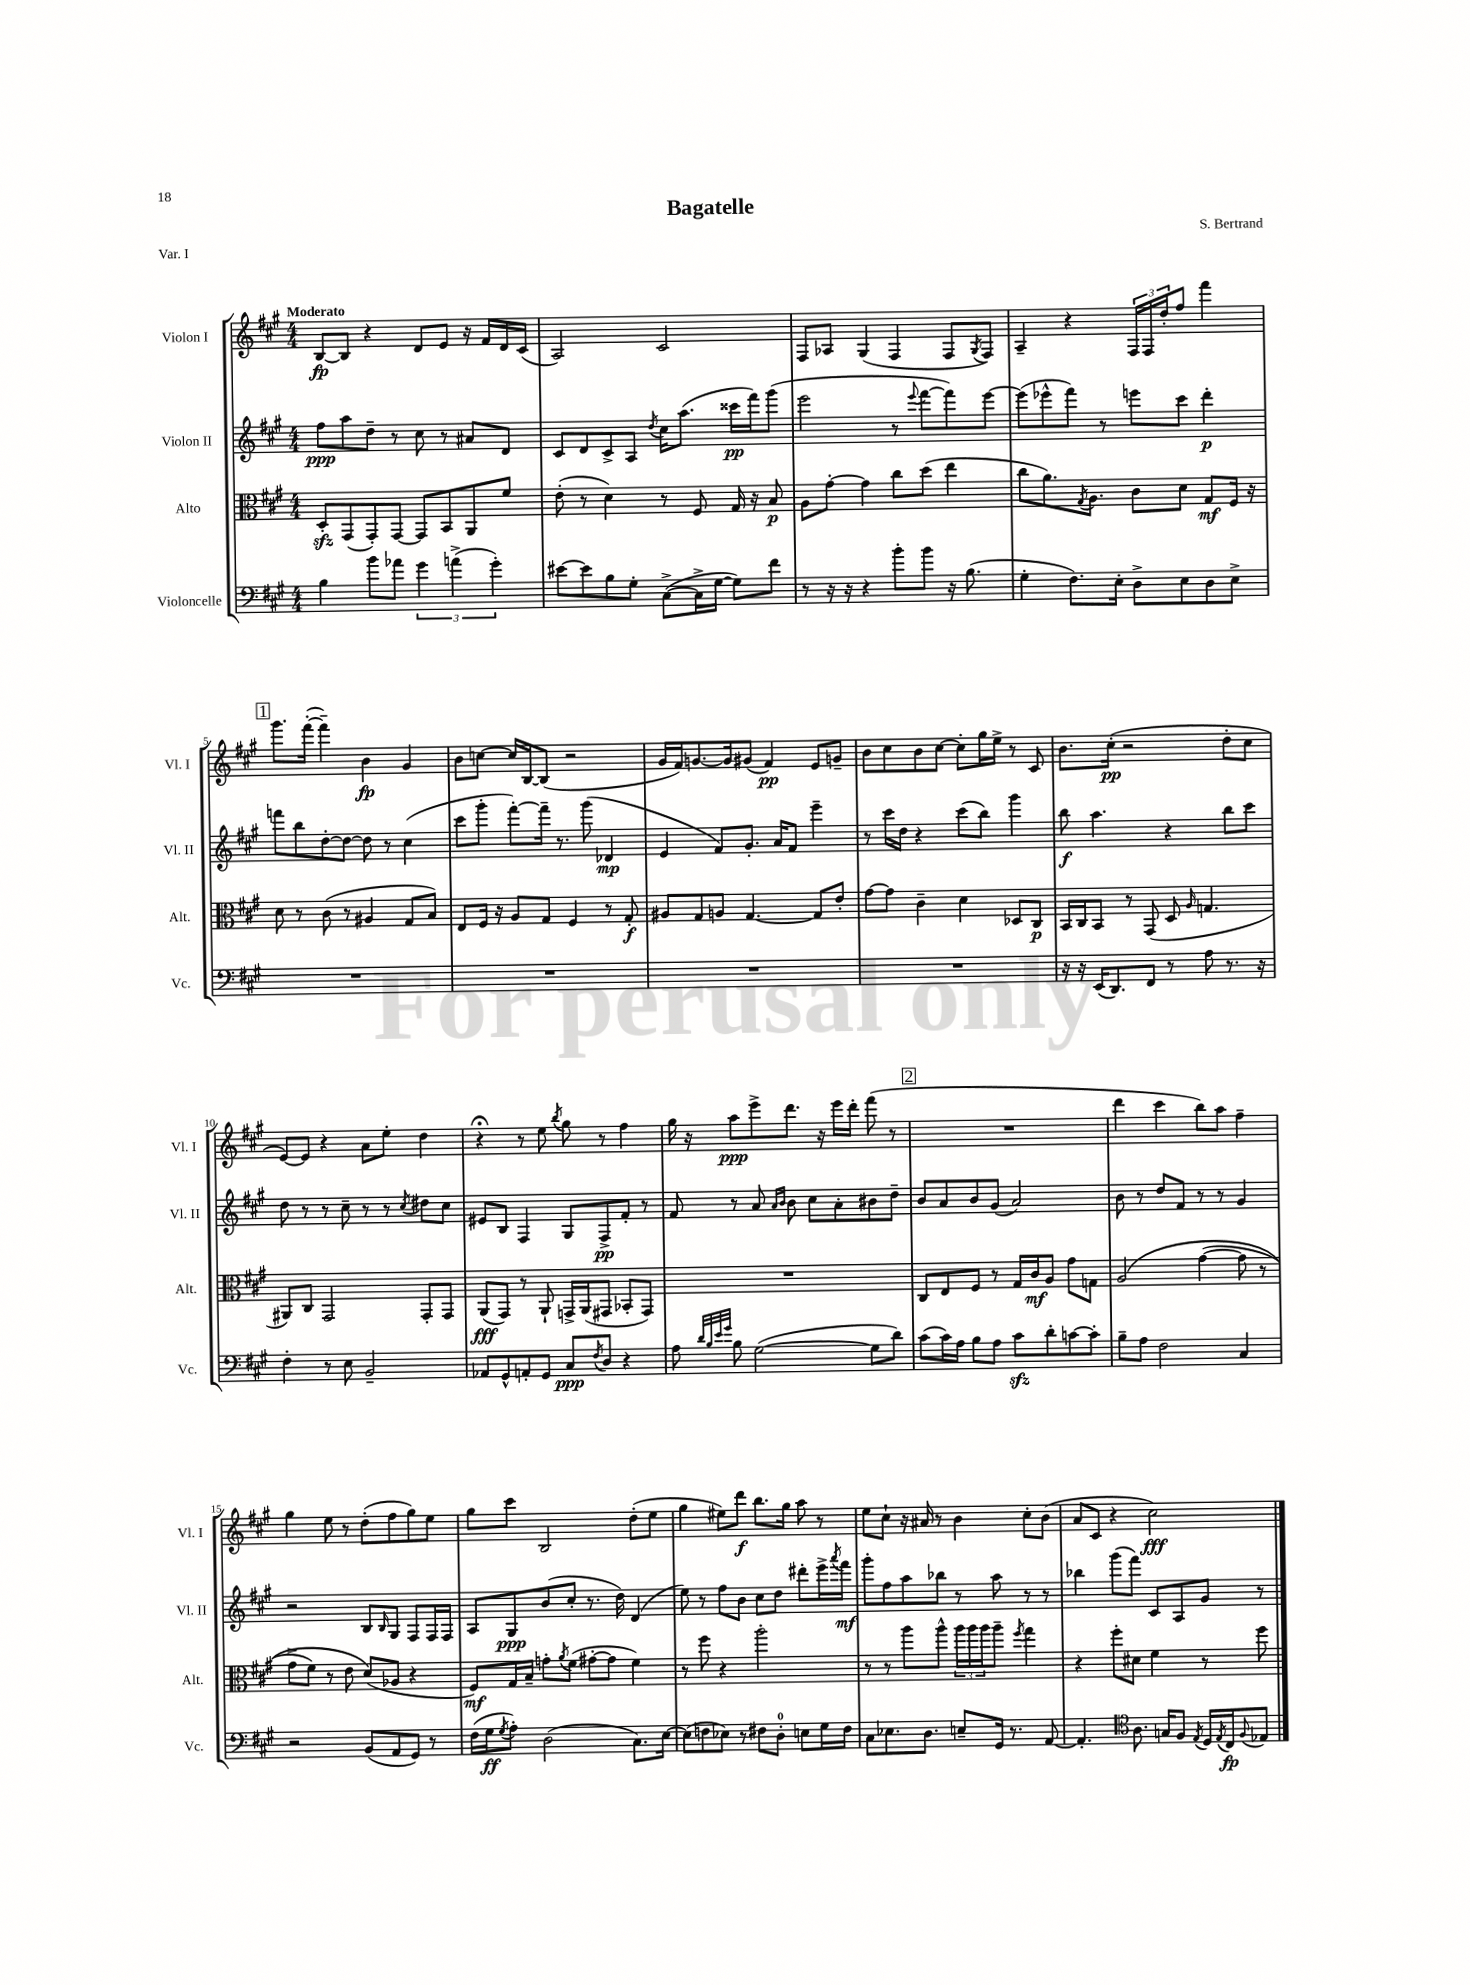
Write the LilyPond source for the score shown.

\header { title = "Bagatelle" composer = "S. Bertrand" piece = "Var. I" }
<<
\new StaffGroup <<
\new Staff = "s0" \with { instrumentName = "Violon I" shortInstrumentName = "Vl. I" } {
    \clef treble \key a \major \numericTimeSignature \time 4/4 \tempo "Moderato"
    b8~\fp b8 r4 d'8 e'8 r16 fis'16 d'16 cis'16( |
    a2) cis'2 |
    fis8 aes8 gis4( fis4 fis8 \acciaccatura { gis8 } fis8) |
    a4-- r4 \tuplet 3/2 { fis16 fis16 d''16-. } fis''8 fis'''4 |
    \mark \markup { \box "1" } gis'''8. fis'''16~-.( fis'''4--) b'4\fp gis'4 |
    b'8 c''8~ c''16 b16~ b8( r2 |
    gis'16 fis'16) g'8.~ g'16 gis'8( fis'4\pp) e'8 g'8-- |
    b'8 cis''8 b'8 cis''8~ cis''8-. gis''16 e''16-> r8 cis'8 |
    b'8. cis''16-.\pp( r2 d''8-. cis''8 |
    e'8~) e'8 r4 a'8 e''8-. d''4 |
    r4\fermata r8 e''8 \acciaccatura { b''8 } gis''8 r8 fis''4 |
    gis''16 r16 a''8\ppp e'''8-> d'''8. r16 e'''16 d'''16-. fis'''8( r8 |
    \mark \markup { \box "2" } R1 |
    d'''4 cis'''4 b''8) a''8 fis''4-- |
    gis''4 e''8 r8 d''8-.( fis''8 gis''8) e''8 |
    gis''8 cis'''8 b2 d''8-.( e''8 |
    gis''4 eis''8) d'''8\f b''8. gis''16 a''8 r8 |
    e''8 cis''8-! r16 ais'16 r8 b'4 cis''8-. b'8( |
    a'8 cis'8 r4 cis''2\fff) \bar "|." |
}
\new Staff = "s1" \with { instrumentName = "Violon II" shortInstrumentName = "Vl. II" } {
    \clef treble \key a \major \numericTimeSignature \time 4/4
    fis''8\ppp a''8 d''8-- r8 cis''8 r8 ais'8 d'8 |
    cis'8 d'8 cis'8-> a8 \acciaccatura { d''8 } cis''16 a''8.( cisis'''16\pp fis'''16) gis'''8( |
    e'''2 r8 \appoggiatura { e'''8 } fis'''8~ fis'''8) e'''8~ |
    e'''8( ees'''8-^ fis'''8) r8 e'''8 cis'''8 d'''4-.\p |
    \mark \markup { \box "1" } f'''8 b''8 d''8~-. d''8~ d''8 r8 cis''4( |
    cis'''8 gis'''8-. fis'''8~-.) fis'''16-- r8. gis'''8( des'4\mp |
    e'4 fis'8) gis'8.-. a'16 fis'8 e'''4-- |
    r8 cis'''16 d''16 r4 cis'''8( b''8) gis'''4 |
    b''8\f a''4. r4 b''8 cis'''8 |
    d''8 r8 r8 cis''8-- r8 r8 \acciaccatura { cis''8 } dis''8 cis''8 |
    eis'8 b8 fis4 gis8 fis8->\pp fis'8-. r8 |
    fis'8 r8 a'8 \grace { a'16 b'16 } b'8 cis''8 a'8-. bis'8 d''8-- |
    \mark \markup { \box "2" } b'8 a'8 b'8 gis'8( a'2) |
    b'8 r8 d''8 fis'8 r8 r8 gis'4 |
    r2 b8 \grace { b16 } gis8 fis8 fis16 fis16 |
    a8 gis8\ppp b'8( cis''8-. r8. d''16) d'4( |
    e''8) r8 fis''8 b'8 cis''8 d''8 dis'''8-. e'''16-> \acciaccatura { a'''8 } fis'''16\mf |
    gis'''8-. fis''8 a''8 bes''8 r8 a''8 r8 r8 |
    bes''4 gis'''8( fis'''8) cis'8 a8 gis'8 r8 \bar "|." |
}
\new Staff = "s2" \with { instrumentName = "Alto" shortInstrumentName = "Alt." } {
    \clef alto \key a \major \numericTimeSignature \time 4/4
    d8-.\sfz gis,8( gis,8-.) gis,8~ gis,8 b,8 a,8 fis'8 |
    e'8-.( r8 d'4) r8 fis8 gis16 r16 b8\p |
    a8 gis'8~-. gis'4 cis''8 d''8( e''4 |
    cis''8 a'8.) \acciaccatura { gis8 } a8. cis'8 d'8 gis8\mf fis16 r16 |
    \mark \markup { \box "1" } d'8 r8 cis'8( r8 ais4 gis8 b8) |
    e8 fis16 r16 a8 gis8 fis4 r8 gis8-.\f |
    ais8 gis8 a8 gis4.~ gis8 e'8-. |
    gis'8~ gis'8 cis'4-- d'4 des8 cis8\p |
    b,16 cis16 b,8 r8 gis,8( d8 \grace { a16 } g4. |
    ais,8) cis8 gis,2 gis,8-. gis,8 |
    a,8\fff( gis,8) r8 a,8-! g,16-> a,16( gis,8 bes,8-. gis,8) |
    R1 |
    \mark \markup { \box "2" } cis8 e8 fis8 r8 gis16 cis'16\mf a8 gis'8 g8 |
    a2\( gis'4~( gis'8 r8 |
    gis'8-> fis'8) r8 e'8 d'8(\) aes8 r4 |
    fis8\mf) gis16 b16-- g'8-. \acciaccatura { a'8 } fis'8( gis'8~-. gis'8 fis'4) |
    r8 fis''8 r4 a''2-. |
    r8 r8 a''8 a''8-^ \tuplet 3/2 { a''16 a''16 a''16 } a''8-- \acciaccatura { fis''8 } gis''4 |
    r4 fis''8-. dis'8 fis'4 r8 fis''8 \bar "|." |
}
\new Staff = "s3" \with { instrumentName = "Violoncelle" shortInstrumentName = "Vc." } {
    \clef bass \key a \major \numericTimeSignature \time 4/4
    b4 b'8 aes'8 \tuplet 3/2 { gis'4 a'4->( gis'4-.) } |
    eis'8~ eis'8 b8 gis8-. cis8~->( cis16-> gis16~ gis8) fis'8 |
    r8 r16 r16 r4 b'8-. b'8 r16 b8.( |
    gis4-. fis8.) e16-. d8-> e8 d8 e8-> |
    \mark \markup { \box "1" } R1 |
    R1 |
    R1 |
    R1 |
    r16 r16 e,16( d,8.) fis,8 r8 a8 r8. r16 |
    fis4-. r8 e8 b,2-- |
    aes,8 gis,8-^ a,8-. gis,8 cis8\ppp \acciaccatura { fis8 } d8 r4 |
    a8 \grace { d'32 b32 e'32 gis'32 } b8 gis2~( gis8 d'8) |
    \mark \markup { \box "2" } cis'8( cis'16) a16 b8 a8 cis'8\sfz d'8-. c'8~ c'8-. |
    b8-- a8 fis2 cis4 |
    r2 b,8( a,8 gis,8) r8 |
    fis16( gis16\ff \acciaccatura { gis8 } a8-.) d2( cis8.) e16~ |
    e8( f8 ees8) r8 fis8 d8-0-. e8 gis16 fis16 |
    cis8 ees8. d8. e8-- gis,16 r8. a,8~ |
    a,4.-. \clef tenor a8. g16 fis8 \acciaccatura { e8 } d16 \acciaccatura { e8 } cis16\fp \appoggiatura { fis8 } ees8 \bar "|." |
}
>>
>>
